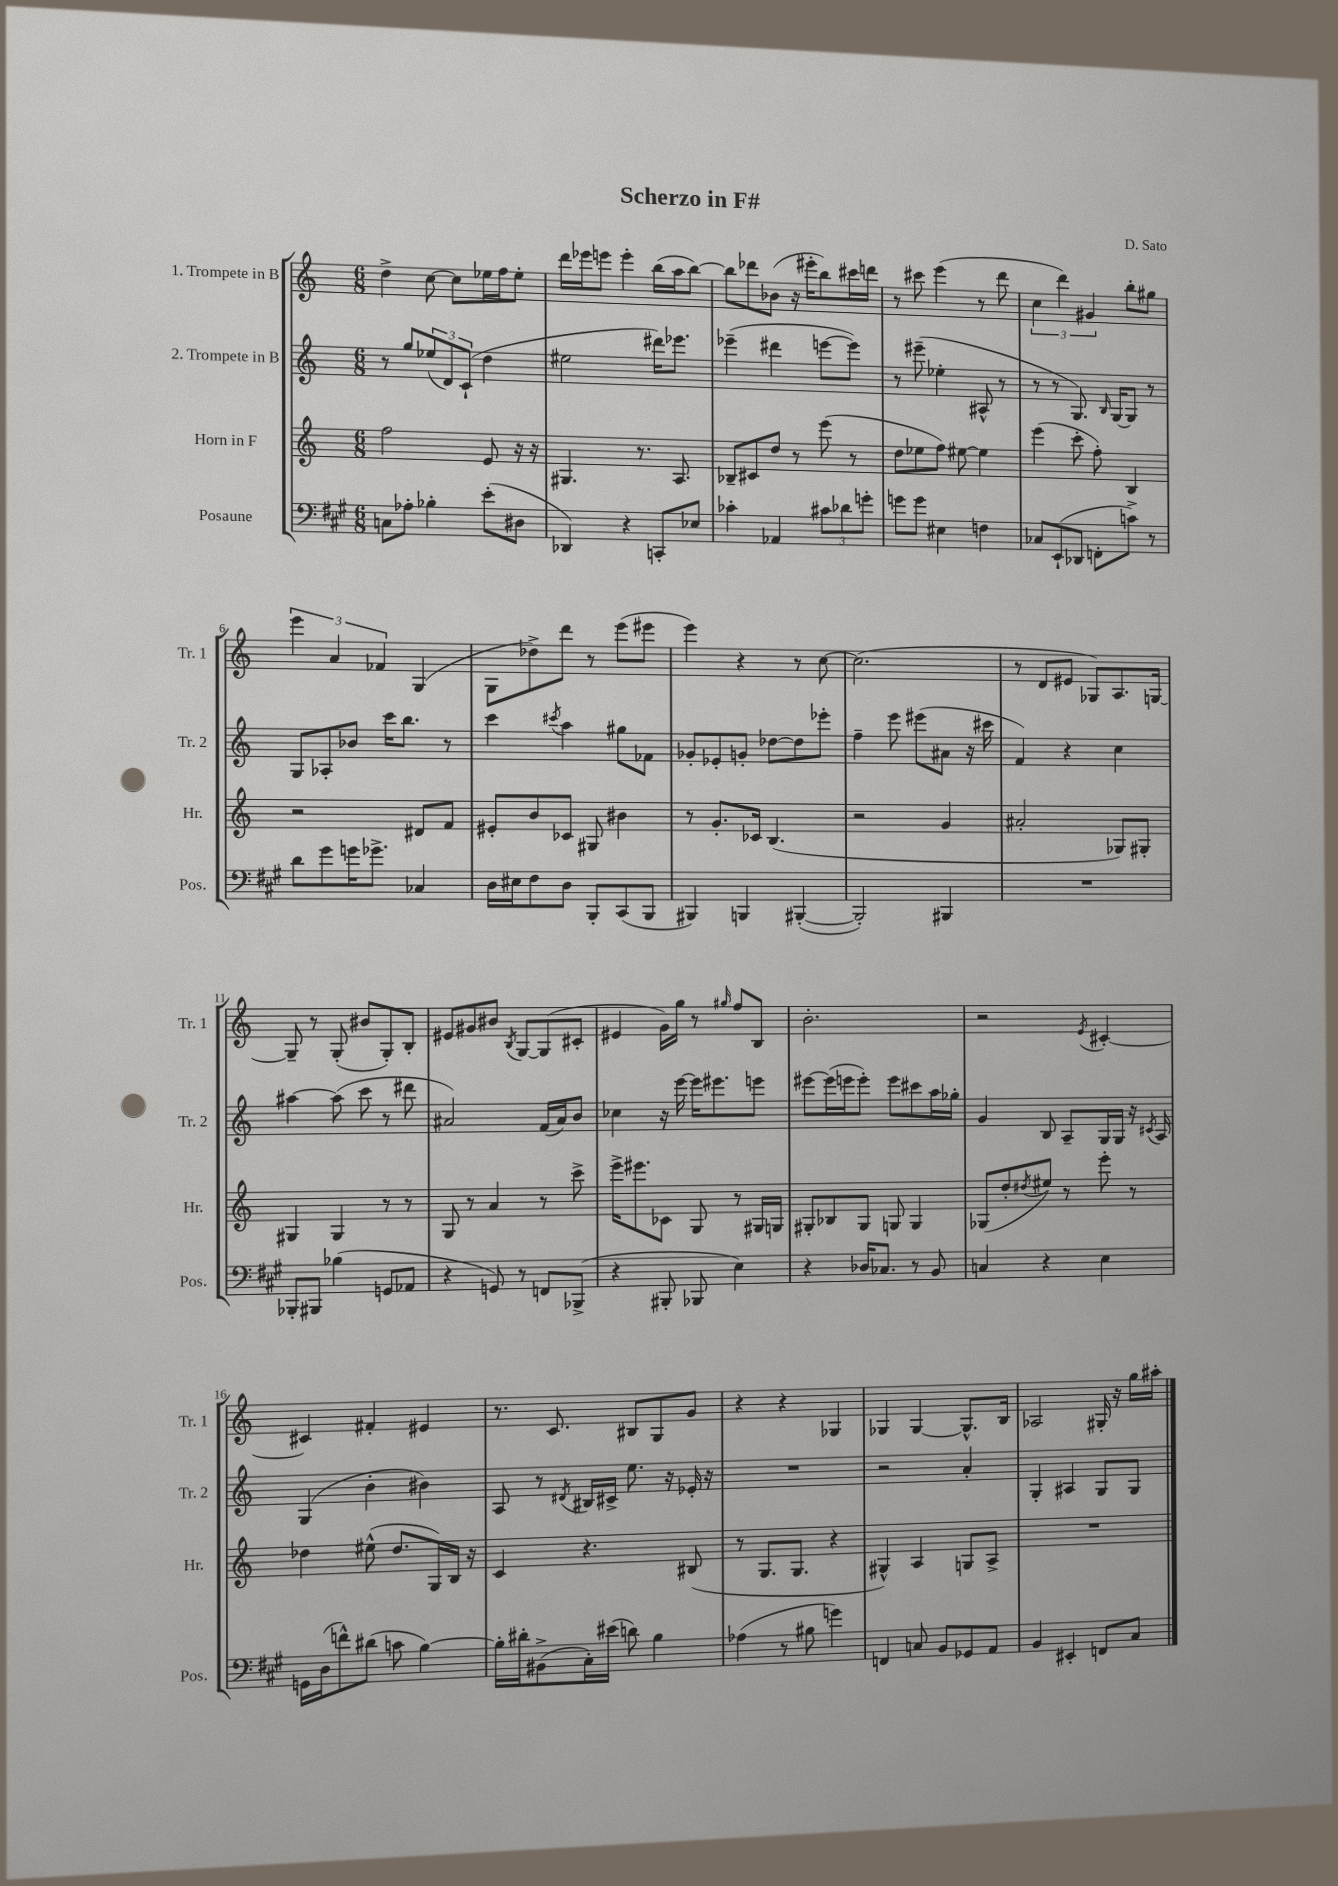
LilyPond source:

\header { title = "Scherzo in F#" composer = "D. Sato" }
<<
\new StaffGroup <<
\new Staff = "s0" \with { instrumentName = "1. Trompete in B" shortInstrumentName = "Tr. 1" } {
    \clef treble \key c \major \numericTimeSignature \time 6/8
    d''4-> c''8~ c''8 ees''16 f''16 ees''8-. |
    d'''16 ees'''16 e'''8 e'''4-. b''16( a''16 b''8~) |
    b''8 des'''8 bes'8( r16 eis'''16-. b''8) cis'''16 d'''16 |
    r8 cis'''8 e'''4( r8 d'''8 |
    \tuplet 3/2 { c''4 d'''4) gis'4 } b''8-. gis''8 |
    \tuplet 3/2 { e'''4 a'4 fes'4 } g4( |
    g8 des''8->) d'''8 r8 e'''8( eis'''8 |
    e'''4) r4 r8 c''8~ |
    c''2.( |
    r8 d'8 eis'8 ges8) a8. g16~ |
    g8-- r8 g8-.( bis'8 g8-.) b8-. |
    eis'8 gis'8 bis'8 \acciaccatura { b8 } g8~ g8( cis'8-. |
    eis'4 g'16) g''16 r8 \grace { gis''16 } f''8 b8 |
    b'2.-. |
    r2 \acciaccatura { e'8 } cis'4~-. |
    cis'4 fis'4-. eis'4 |
    r8. c'8. bis8 g8 g'8 |
    r4 r4 ges4 |
    ges4 ges4~ ges8.-^ b16 |
    aes2 gis16-. r16 g''16 ais''16-. \bar "|." |
}
\new Staff = "s1" \with { instrumentName = "2. Trompete in B" shortInstrumentName = "Tr. 2" } {
    \clef treble \key c \major \numericTimeSignature \time 6/8
    r8 g''8 \tuplet 3/2 { ees''8( d'8) c'8-!( } d''4 |
    eis''2 dis'''16) ees'''8. |
    ees'''4--( dis'''4 e'''8~ e'''8) |
    r8 eis'''8--( ees''4-. ais8-^ r8 |
    r8 r8 g8.) \grace { b16 } g16~ g8 r8 |
    g8 aes8-. bes'8 c'''16 b''8. r8 |
    c'''4 \acciaccatura { cis'''8 } a''4 gis''8 fes'8 |
    ges'8-. ees'8-. g'8-. des''8~ des''8 ees'''8-. |
    f''4-- e'''8 eis'''8( ais'8 r16 cis'''16 |
    f'4) r4 c''4 |
    ais''4~ ais''8( c'''8 r8 dis'''8 |
    ais'2) f'16( ais'16) b'8 |
    ces''4 r16 e'''16~ e'''16 eis'''8. e'''8 |
    eis'''8~ eis'''16( e'''16 e'''8-.) e'''8 cis'''8 a''16 ges''16-. |
    g'4 b8 a8-- g16 g16 r16 \acciaccatura { cis'8 } a16 |
    g4( b'4-. bis'4) |
    a8 r8 \acciaccatura { dis'8 } bis16 cis'16-> e''8. r16 ees'16-. r16 |
    R2. |
    r2 a'4-. |
    g4-. ais4 g8 g8 \bar "|." |
}
\new Staff = "s2" \with { instrumentName = "Horn in F" shortInstrumentName = "Hr." } {
    \clef treble \key c \major \numericTimeSignature \time 6/8
    f''2 e'8 r16 r16 |
    gis4. r8. a8. |
    bes8-- cis'8 d''8 r8 e'''8( r8 |
    d''8 ees''8 f''8) eis''8~ eis''4 |
    e'''4( c'''8-. f''8-.) b4 |
    r2 dis'8 f'8 |
    eis'8-. b'8 ces'8 gis8 bis'4 |
    r8 g'8.-. ces'16 b4.( |
    r2 g'4 |
    ais'2-. ges8) gis8-. |
    gis4 gis4 r8 r8 |
    g8 r8 a'4 r8 c'''8-> |
    e'''16-> eis'''8. ces'8 g8 r8 gis16 g16 |
    gis8-. bes8 gis8 g8 g4 |
    ges8( d''8-. \acciaccatura { dis''8 } eis''8) r8 e'''8-. r8 |
    des''4 eis''8-^( des''8. g16) b16 r16 |
    c'4 r4. bis8( |
    r8 g8. g8. r4 |
    gis4-^) a4 g8 a8-> |
    R2. \bar "|." |
}
\new Staff = "s3" \with { instrumentName = "Posaune" shortInstrumentName = "Pos." } {
    \clef bass \key a \major \numericTimeSignature \time 6/8
    c8 aes8-. bes4-. e'8-.( dis8 |
    des,4) r4 c,8-. ees8 |
    ces'4-. aes,4 \tuplet 3/2 { cis'8 des'8 g'8-. } |
    g'8 g'8 eis4 f4 |
    ces8 e,8-!( des,8 f,8-. c'8->) r8 |
    d'8 gis'8 g'16 ges'8.-> ces4 |
    d16 eis16 fis8 d8 b,,8-. cis,8( b,,8 |
    bis,,4) b,,4 bis,,4~-.( |
    bis,,2-.) bis,,4 |
    R2. |
    bes,,8-. bis,,8 bes4( g,8 aes,8 |
    r4 g,8) r8 f,8 bes,,8->( |
    r4 bis,,8-. bes,,8 e4) |
    r4 des16 ces8. r8 b,8 |
    c4 r4 e4 |
    g,16 d16( f'8-^) dis'8( c'8 b4~) |
    b16-. dis'16-. bis,8->( cis16-.) eis'16( d'8) b4 |
    aes4( r8 bis8 g'4) |
    f,4 c8 b,8 ges,8 a,8 |
    b,4 eis,4-. f,8 cis8 \bar "|." |
}
>>
>>
